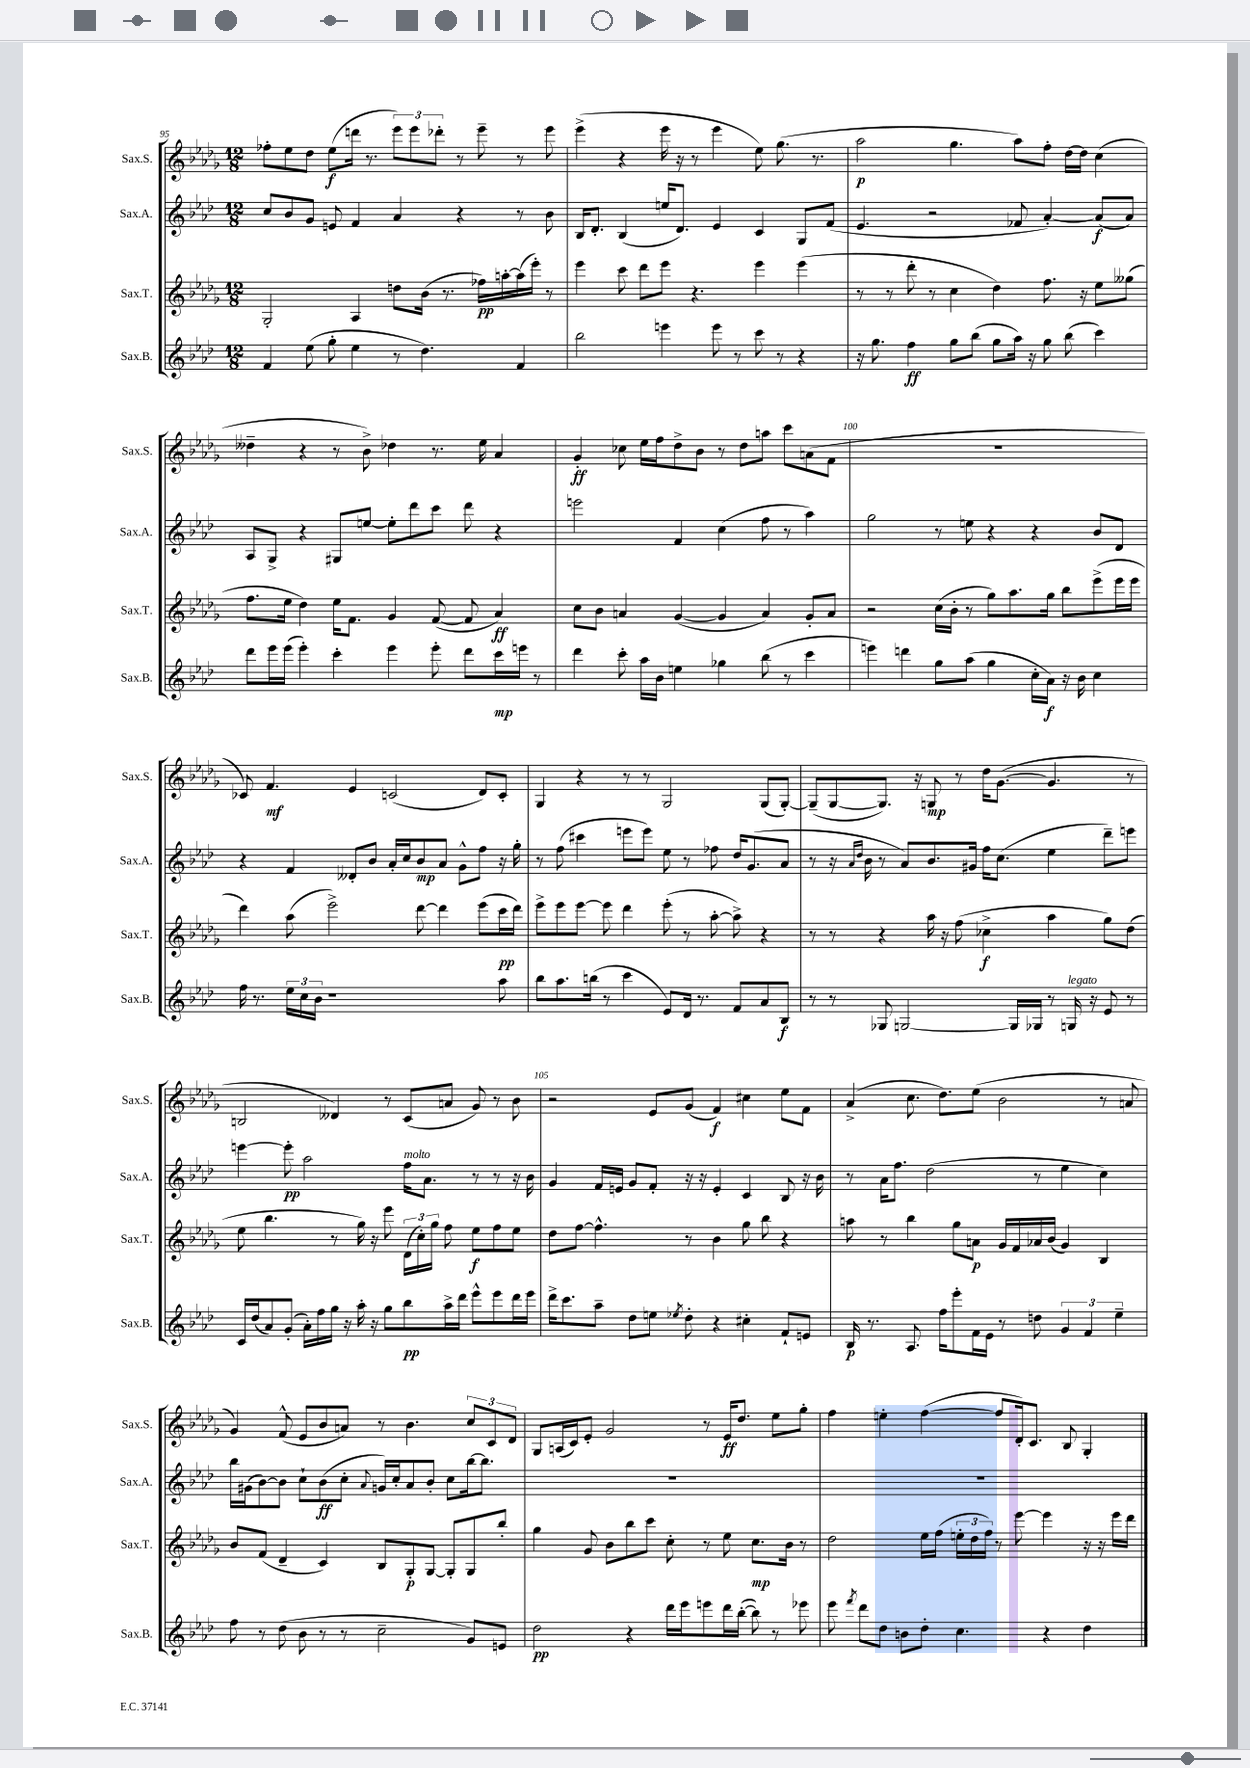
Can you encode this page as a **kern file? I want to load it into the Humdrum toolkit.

**kern	**dynam	**kern	**dynam	**kern	**dynam	**kern	**dynam
*part4	*part4	*part3	*part3	*part2	*part2	*part1	*part1
*staff4	*staff4	*staff3	*staff3	*staff2	*staff2	*staff1	*staff1
*I"Sax.B.	*	*I"Sax.T.	*	*I"Sax.A.	*	*I"Sax.S.	*
*I'Sax.B.	*	*I'Sax.T.	*	*I'Sax.A.	*	*I'Sax.S.	*
*clefG2	*	*clefG2	*	*clefG2	*	*clefG2	*
*k[b-e-a-d-]	*	*k[b-e-a-d-g-]	*	*k[b-e-a-d-]	*	*k[b-e-a-d-g-]	*
*M12/8	*	*M12/8	*	*M12/8	*	*M12/8	*
=95	=95	=95	=95	=95	=95	=95	=95
4f/	.	2G-'/	.	8cc/L	.	8ff-X'\L	.
.	.	.	.	8b-/	.	8ee-\	.
(8ee-\	.	.	.	8g/J	.	8dd-\J	.
8gg'\	.	.	.	8en/	.	(8ee-\L	f
4ee-\	.	4A-/	.	4f/	.	16dddn\Jk	.
.	.	.	.	.	.	8.r	.
8r	.	8ddn\L	.	4a-/	.	12eee-\L)	.
.	.	.	.	.	.	12eee-\	.
4.dd-\)	.	(16b-\Jk	.	.	.	.	.
.	.	.	.	.	.	12ddd-X'\J	.
.	.	8.r	.	.	.	.	.
.	.	.	.	4r	.	8r	.
.	.	16ff-X\LL)	pp	.	.	8eee-~\	.
.	.	[16aan'\	.	.	.	.	.
4f/	.	(16aa\]	.	8r	.	8r	.
.	.	16eee-'\JJ)	.	.	.	.	.
.	.	8r	.	8b-\	.	8eee-\	.
=96	=96	=96	=96	=96	=96	=96	=96
2bb-\	.	4eee-\	.	16B-/KL	.	(4eee-^\	.
.	.	.	.	8.d-'/J	.	.	.
.	.	8ccc\	.	(4B-/	.	4r	.
.	.	8ddd-\L	.	.	.	.	.
4eeen\	.	8eee-\J	.	16een/KL	.	16eee-\	.
.	.	.	.	8.d-/J)	.	16r	.
.	.	4.r	.	.	.	8r	.
8eee\	.	.	.	4e-/	.	4eee-\	.
8r	.	.	.	.	.	.	.
8ccc\	.	4eee-\	.	4c/	.	8ee-\)	.
8r	.	.	.	.	.	(8.gg-\	.
4r	.	(4eee-\	.	8G/L	.	.	.
.	.	.	.	.	.	8.r	.
.	.	.	.	(8f/J	.	.	.
=97	=97	=97	=97	=97	=97	=97	=97
16r	.	8r	.	4.e-/	.	2aa-\	p
8.gg\	.	.	.	.	.	.	.
.	.	8r	.	.	.	.	.
4ff\	ff	8ddd-'\	.	.	.	.	.
.	.	8r	.	2r	.	.	.
8gg\L	.	4cc\	.	.	.	4.gg-\	.
(8bb-\J	.	.	.	.	.	.	.
8gg\L	.	4dd-\)	.	.	.	.	.
16aa-\Jk)	.	.	.	8f-X/	.	8aa-\L)	.
16r	.	.	.	.	.	.	.
8gg\	.	8.ff\	.	[4a-'/)	.	8ff'\J	.
(8bb-\	.	.	.	.	.	[16dd-\LL	.
.	.	16r	.	.	.	16dd-\JJ]	.
4ccc\)	.	8ee-\L	.	(8a-/L]	f	(4cc\	.
.	.	(8gg--X\J	.	8a-/J)	.	.	.
!!LO:LB:g=z
=98	=98	=98	=98	=98	=98	=98	=98
8ddd-\L	.	8.ff\L	.	8A-/L	.	4dd--X~\	.
16eee-\L	.	.	.	8G^/J	.	.	.
(16eee-\JJ	.	16ee-\Jk	.	.	.	.	.
4eee-'\)	.	4dd-\)	.	4r	.	4r	.
4ccc'\	.	16ee-\KL	.	8G#X/L	.	8r	.
.	.	8.f\J	.	.	.	.	.
.	.	.	.	[8een/J	.	8b-^\)	.
4eee-\	.	4g-/	.	8ee'\L]	.	4dd-X\	.
.	.	.	.	8ddd-\	.	.	.
8eee-'\	.	([8f/	.	8ccc\J	.	8.r	.
8ddd-\L	.	8f/]	.	8ddd-\	.	.	.
.	.	.	.	.	.	16ee-\	.
16ccc\L	mp	4a-/)	ff	4r	.	4a-/	.
16eeen\JJ	.	.	.	.	.	.	.
8r	.	.	.	.	.	.	.
=99	=99	=99	=99	=99	=99	=99	=99
4ddd-\	.	8cc\L	.	2eeen\	.	4g-'/	ff
.	.	8b-\J	.	.	.	.	.
8ccc'\	.	4an/	.	.	.	8cc-X\	.
16aa-\LL	.	.	.	.	.	16ee-\LL	.
16b-\JJ	.	.	.	.	.	16ff\J	.
4een\	.	([4g-/	.	4f/	.	8dd-^\	.
.	.	.	.	.	.	8b-\J	.
4gg-X\	.	4g-/]	.	(4cc\	.	8r	.
.	.	.	.	.	.	8dd-\L	.
(8bb-\	.	4a/)	.	8ff\	.	8aan\J	.
8r	.	.	.	8r	.	8ccc\L	.
4ccc\	.	8g-'/L	.	4aa-\)	.	(8an\	.
.	.	8a/J	.	.	.	8f\J	.
=100	=100	=100	=100	=100	=100	=100	=100
4eeen\)	.	2r	.	2gg\	.	1.r	.
4dddn\	.	.	.	.	.	.	.
8gg\L	.	(16cc\LL	.	8r	.	.	.
.	.	16b-'\JJ	.	.	.	.	.
(8aa-\J	.	8r	.	8een\	.	.	.
4gg\	.	8gg-\L)	.	4r	.	.	.
.	.	8.aa-\	.	.	.	.	.
16cc'\LL	.	.	.	4r	.	.	.
16a-\JJ)	f	16gg-\Jk	.	.	.	.	.
16r	.	8bb-\L	.	.	.	.	.
16b-\	.	.	.	.	.	.	.
4cc\	.	(8eee-^\	.	8b-/L	.	.	.
.	.	16eee-\L	.	8d-/J	.	.	.
.	.	16eee-\JJ	.	.	.	.	.
!!LO:LB:g=z
=101	=101	=101	=101	=101	=101	=101	=101
16ff\	.	4ddd-\)	.	4r	.	8c-X/)	.
8.r	.	.	.	.	.	.	.
.	.	.	.	.	.	4.f/	mf
24ee-\LL	.	(8aa-\	.	4f/	.	.	.
24cc\	.	.	.	.	.	.	.
24b-\JJ	.	.	.	.	.	.	.
1r	.	2eee-^\)	.	.	.	.	.
.	.	.	.	8d--X'/L	.	4e-/	.
.	.	.	.	8b-/J	.	.	.
.	.	.	.	16a-'/LL	.	(2cn/	.
.	.	.	.	16cc/J	.	.	.
.	.	[8ddd-\	.	8b-/	mp	.	.
.	.	4ddd-\]	.	8a-/J	.	.	.
.	.	.	.	8g^^\L	.	.	.
.	.	(8eee-\L	.	8ff\J	.	8d-/L)	.
8aa-\	.	16ccc\L	pp	16r	.	8c'/J	.
.	.	16ddd-\JJ)	.	16gg'\	.	.	.
=102	=102	=102	=102	=102	=102	=102	=102
8bb-\L	.	8eee-^\L	.	8r	.	4G-/	.
8.aa-\	.	8eee-\	.	(8ff\	.	.	.
.	.	[8eee-\J	.	4ccc#X\	.	4r	.
(16bbn\Jk	.	.	.	.	.	.	.
8r	.	8eee-\]	.	.	.	.	.
4ccc\	.	4ddd-\	.	8eeen\L	.	8r	.
.	.	.	.	8eee\J)	.	8r	.
8e-/L)	.	(8eee-'\	.	8ee-\	.	2G-/	.
16d-/Jk	.	8r	.	8r	.	.	.
8.r	.	.	.	.	.	.	.
.	.	[8aa-'\	.	8ff-X\	.	.	.
8f/L	.	8aa-^\])	.	16dd-/KL	.	.	.
.	.	.	.	(8.g/	.	.	.
8a-/	.	4r	.	.	.	(8G-/L	.
8B-/J	f	.	.	8a-/J	.	[8G-'/J)	.
=103	=103	=103	=103	=103	=103	=103	=103
8r	.	8r	.	8r	.	(8G-~/L]	.
8r	.	8r	.	16r	.	[8G-/	.
.	.	.	.	16qqa-/LL	.	.	.
.	.	.	.	16qqdd-/JJ	.	.	.
.	.	.	.	16b-\	.	.	.
8G-X/	.	4r	.	8r	.	8.G-/J])	.
[2Gn/	.	.	.	8a-/L)	.	.	.
.	.	.	.	.	.	16r	.
.	.	16aa-\	.	8.b-/	.	8Gn/	mp
.	.	16r	.	.	.	.	.
.	.	(8ff\	.	.	.	8r	.
.	.	.	.	16g#X/Jk	.	.	.
.	.	4cc-X^\	f	16ff\KL	.	16dd-\KL	.
.	.	.	.	(8.cc\J	.	([8.g-\J	.
16G/LL]	.	.	.	.	.	.	.
16G-X/JJ	.	.	.	.	.	.	.
8r	.	4aa-\	.	4ee-\	.	4.g-/]	.
!LO:TX:a:i:t=legato	!	!	!	!	!	!	!
16Gn/	.	.	.	.	.	.	.
16r	.	.	.	.	.	.	.
8e-/	.	8gg-\L)	.	8ddd-~\L)	.	.	.
8r	.	(8dd-\J	.	8eeen\J	.	8r	.
!!LO:LB:g=z
=104	=104	=104	=104	=104	=104	=104	=104
16c/LL	.	8ee-\	.	[4eeen\	.	2Bn/	.
(16dd-/J	.	.	.	.	.	.	.
8a-/)	.	4.bb-\	.	.	.	.	.
(8g'/J	.	.	.	8eee'\]	pp	.	.
16a-'\LL)	.	.	.	2aa-\	.	.	.
16ff\	.	.	.	.	.	.	.
16gg\JJ	.	8r	.	.	.	4d--X/)	.
16r	.	.	.	.	.	.	.
16aa-'\	.	16gg-\)	.	.	.	.	.
16r	.	16r	.	.	.	.	.
8gg\L	.	8eee-\	.	.	.	8r	.
!	!	!	!	!LO:TX:a:i:t=molto	!	!	!
8bb-\	pp	(24d-\LL	.	16ff\KL	.	(8c/L	.
.	.	24cc'\)	.	.	.	.	.
.	.	.	.	8.a-\J	.	.	.
.	.	24gg-\JJ	.	.	.	.	.
16aa-^\L	.	8ff\	.	.	.	8an/J	.
16ddd-\JJ	.	.	.	.	.	.	.
8eee-^^\L	.	8ee-\L	f	8r	.	8g-/)	.
8eee-\	.	8ff\	.	8r	.	8r	.
16ddd-\L	.	8ee-\J	.	16r	.	8b-\	.
16eee-\JJ	.	.	.	16b-\	.	.	.
=105	=105	=105	=105	=105	=105	=105	=105
16ddd-^\KL	.	8dd-\L	.	4g/	.	2r	.
8.ccc\	.	.	.	.	.	.	.
.	.	[8ff\J	.	.	.	.	.
8aa-~\J	.	4.ff^^\]	.	16f/LL	.	.	.
.	.	.	.	16en/JJ	.	.	.
8dd-\L	.	.	.	8g/L	.	.	.
8een\J	.	.	.	8f'/J	.	8e-/L	.
8qee-X/	.	.	.	.	.	.	.
8dd-'\	.	8r	.	16r	.	(8g-/J	.
.	.	.	.	16r	.	.	.
4r	.	4b-\	.	4e'/	.	4f/)	f
4cc#X'\	.	8gg-\	.	4c/	.	4cc#X\	.
.	.	8bb-\	.	.	.	.	.
8f`/L	.	4r	.	8B-/	.	8ee-\L	.
8en/J	.	.	.	16r	.	8f\J	.
.	.	.	.	16b-\	.	.	.
=106	=106	=106	=106	=106	=106	=106	=106
16B-/	p	8aan\	.	8r	.	(4a-^/	.
8.r	.	.	.	.	.	.	.
.	.	8r	.	16a-\KL	.	.	.
.	.	.	.	8.ff\J	.	.	.
8.A-/	.	4bb-\	.	.	.	8.cc\	.
.	.	.	.	(2dd-\	.	.	.
16ff\KL	.	.	.	.	.	8.dd-\L)	.
8eee-'\	.	8gg-\L	.	.	.	.	.
16f\L	.	8an\J	p	.	.	(8ee-\J	.
16e-\JJ	.	.	.	.	.	.	.
8r	.	16g-/LL	.	.	.	2b-\	.
.	.	16f/	.	.	.	.	.
8ddn\	.	16a-X/	.	8r	.	.	.
.	.	(16b-/JJ	.	.	.	.	.
6g/	.	4g-/)	.	4ee-\	.	.	.
6f/	.	.	.	.	.	.	.
.	.	4B-/	.	4cc\)	.	8r	.
6ee-~\	.	.	.	.	.	.	.
.	.	.	.	.	.	8an/	.
!!LO:LB:g=z
=107	=107	=107	=107	=107	=107	=107	=107
8ff\	.	8b-/L	.	16bb-\LL	.	4g-/)	.
.	.	.	.	(16g#X\J	.	.	.
8r	.	(8f/J	.	[8b-\)	.	.	.
(8dd-\	.	4d-~/	.	8b-\J]	.	(8f^^/	.
8b-\	.	.	.	8cc`\L	.	8e-/L	.
8r	.	4c/)	.	(8b-\	ff	8b-/	.
8r	.	.	.	8cc'\J	.	8an/J)	.
.	.	.	.	8qqa-/	.	.	.
2cc~\	.	8B-/L	.	16gn/LL)	.	8r	.
.	.	.	.	16cc'/J	.	.	.
.	.	8G-'/	p	8a-/	.	4.b-\	.
.	.	[8G-/J	.	8b-'/J	.	.	.
.	.	8G-'/L]	.	8cc\L	.	.	.
8g/L)	.	8G-/	.	[16bb-\k	.	12cc/L	.
.	.	.	.	8.bb-\J]	.	.	.
.	.	.	.	.	.	12c/	.
8en/J	.	8bb-'/J	.	.	.	.	.
.	.	.	.	.	.	12d-/J	.
=108	=108	=108	=108	=108	=108	=108	=108
2dd-\	pp	4gg-\	.	1.r	.	8G-/L	.
.	.	.	.	.	.	(16An/L	.
.	.	.	.	.	.	16c/J)	.
.	.	8g-/	.	.	.	8e-'/J	.
.	.	8b-\L	.	.	.	2g-/	.
4r	.	8bb-\	.	.	.	.	.
.	.	8ccc\J	.	.	.	.	.
16ddd-\LL	.	8cc'\	.	.	.	.	.
16eee-\J	.	.	.	.	.	.	.
8eeen\	.	8r	.	.	.	8r	.
16ddd-\L	.	8ee-\	.	.	.	16e-/KL	ff
([16bb-'\JJ	.	.	.	.	.	8.dd-/J	.
8bb-\])	.	8.cc\L	mp	.	.	.	.
8r	.	.	.	.	.	8ee-\L	.
.	.	16b-\Jk	.	.	.	.	.
8eee-X\	.	8r	.	.	.	8gg-'\J	.
=109	=109	=109	=109	=109	=109	=109	=109
8eee-\	.	2dd-\	.	1.r	.	4ff\	.
8qfff/	.	.	.	.	.	.	.
8ddd-\L	.	.	.	.	.	.	.
8dd-\J	.	.	.	.	.	4een'\	.
8bn\L	.	.	.	.	.	.	.
8dd-'\J	.	16ee-\LL	.	.	.	([4ff\	.
.	.	(16ff\JJ	.	.	.	.	.
4.cc\	.	24een'\LL	.	.	.	.	.
.	.	24dd-\	.	.	.	.	.
.	.	24ff\JJ)	.	.	.	.	.
.	.	8r	.	.	.	8ff/L]	.
.	.	[8eee-\	.	.	.	16d-'/k)	.
.	.	.	.	.	.	8.c/J	.
4r	.	4eee-\]	.	.	.	.	.
.	.	.	.	.	.	8B-/	.
4dd-\	.	16r	.	.	.	4G-'/	.
.	.	16r	.	.	.	.	.
.	.	16eee-\LL	.	.	.	.	.
.	.	16ddd-\JJ	.	.	.	.	.
==	==	==	==	==	==	==	==
*-	*-	*-	*-	*-	*-	*-	*-
